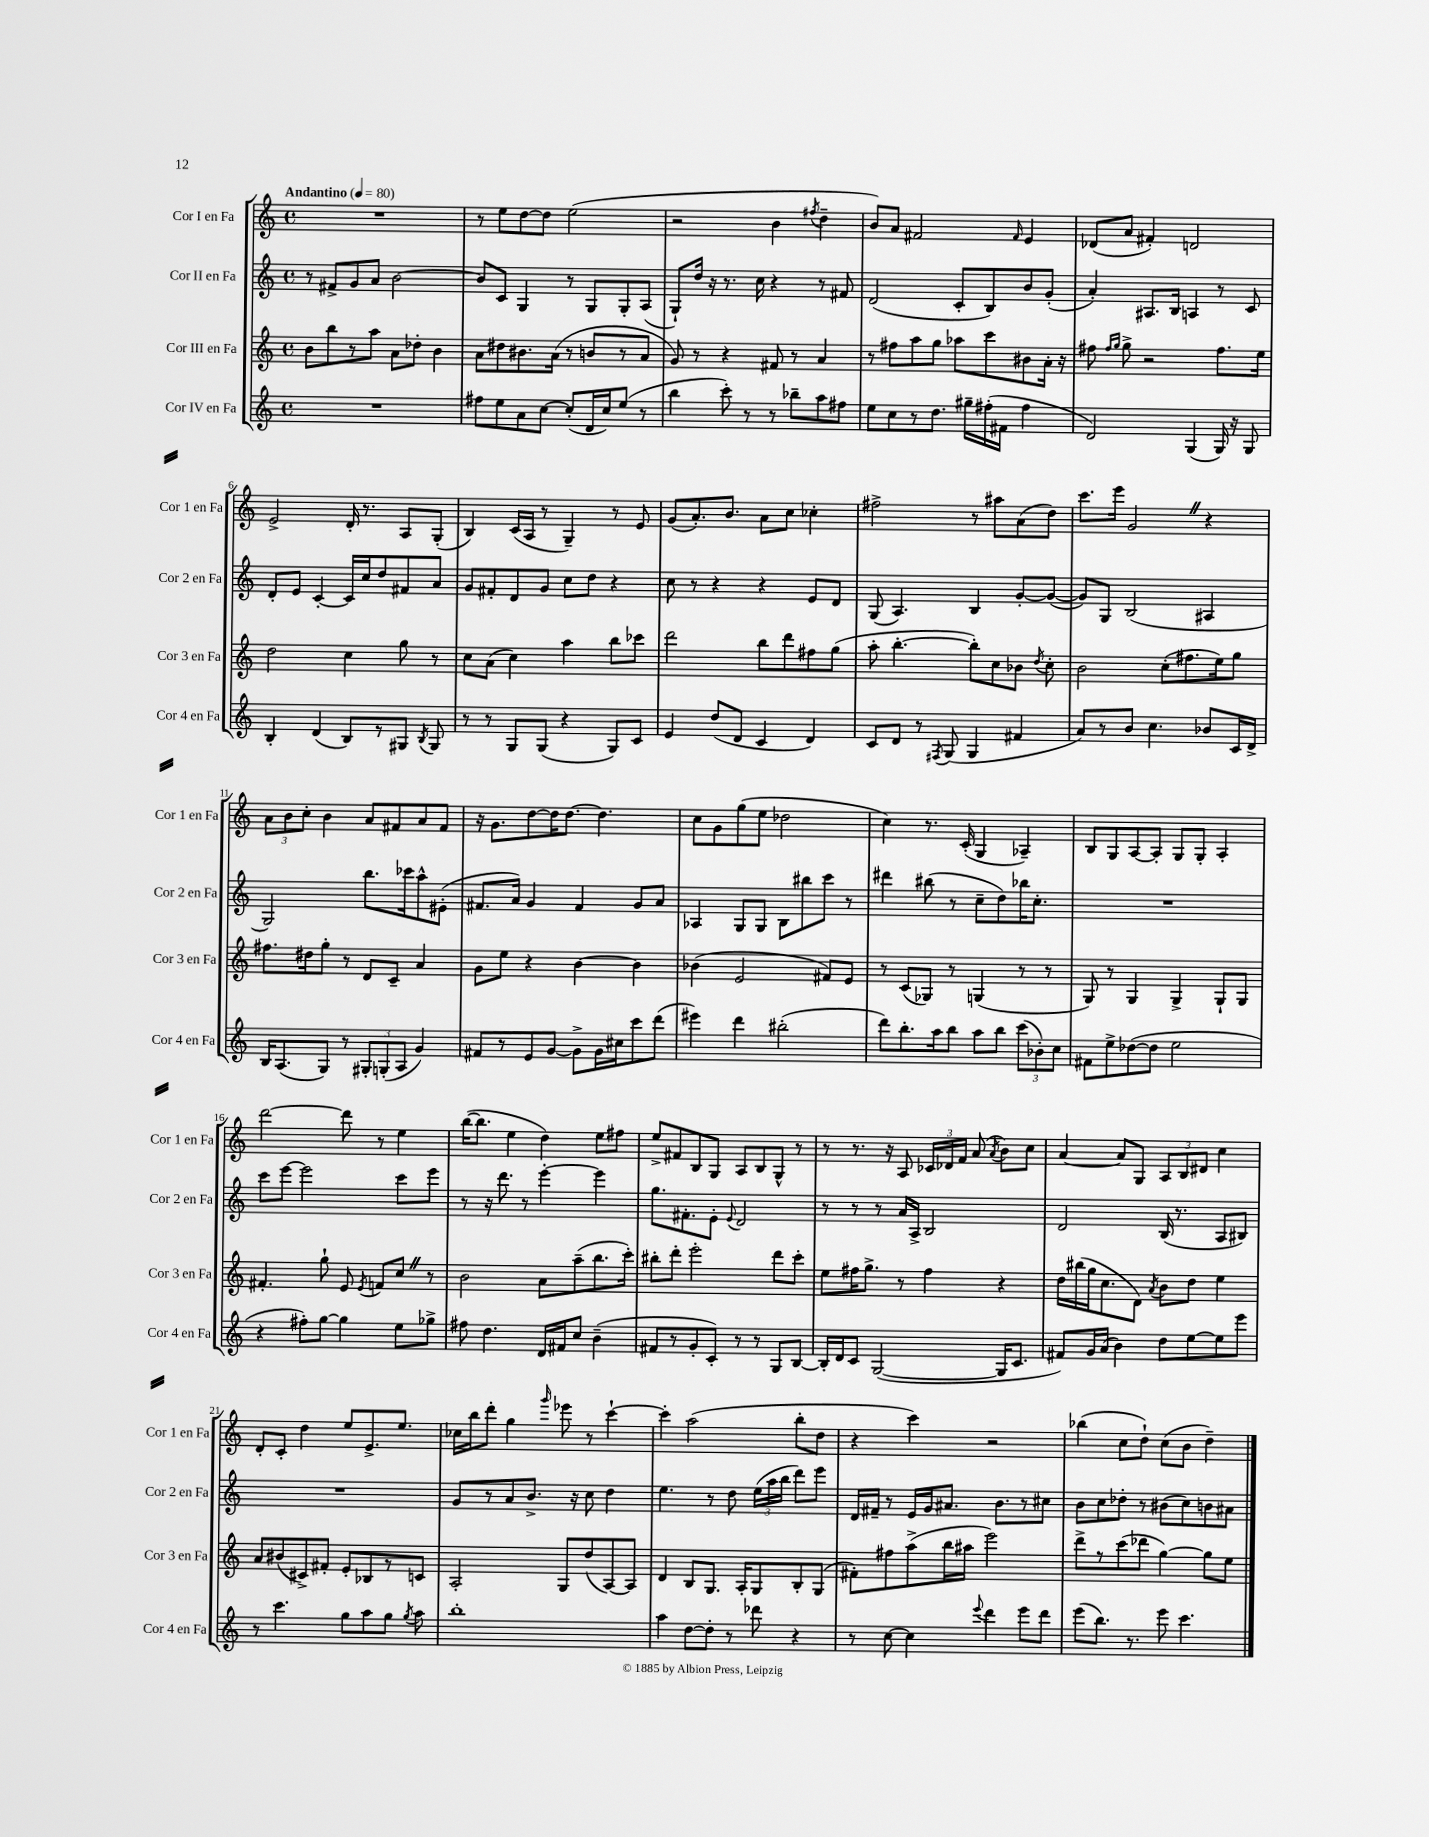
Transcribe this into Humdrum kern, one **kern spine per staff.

**kern	**kern	**kern	**kern
*staff4	*staff3	*staff2	*staff1
*clefG2	*clefG2	*clefG2	*clefG2
*k[]	*k[]	*k[]	*k[]
*M4/4	*M4/4	*M4/4	*M4/4
*met(c)	*met(c)	*met(c)	*met(c)
*MM80	*MM80	*MM80	*MM80
1r	8b	8r	1r
.	8bb	8f#^	.
.	8r	8g	.
.	8aa	8a	.
.	8a	[2b	.
.	8dd-'	.	.
.	4b	.	.
=	=	=	=
8ff#	8a	8b]	8r
8ee	8dd#	8c	8ee
8a	8.b#	4G	[8dd
[8cc	.	.	8dd]
.	(16a	.	.
(8cc']	8r	8r	(2ee
16d	8b	8G	.
16cc)	.	.	.
(8ee	8r	8G'	.
8r	8a	(8A	.
=	=	=	=
4bb	8g)	8G`)	2r
.	8r	16dd	.
.	.	16r	.
8ccc')	4r	8.r	.
8r	.	.	.
.	.	16cc	.
8r	8f#	4r	4b
8bb-~	8r	.	.
.	.	.	8qff#
8aa	4a	8r	4dd~
8ff#	.	8f#	.
=	=	=	=
8ee	8r	(2d	8b)
8cc	8ff#	.	8a
8r	8aa	.	2f#
8.dd	8gg	.	.
.	8aa-	8c'	.
16gg#~	.	.	.
(16ff#'	8ccc	8B)	.
16f#	.	.	.
.	.	.	16qqf#
4ff#	8b#	8b	4e
.	16a'	(8g'	.
.	16r	.	.
=	=	=	=
2d)	8ff#	4a')	(8d-
.	16qqff#	.	.
.	16qqgg	.	.
.	8gg^	.	8a
.	2r	8.A#	4f#')
.	.	16B	.
(4G	.	4A	2d
16G)	8.ff#	8r	.
16r	.	.	.
8G	.	8c	.
.	16ee	.	.
=	=	=	=
4B'	2dd	8d'	2e^
.	.	8e	.
(4d	.	[4c'	.
8B)	4cc	16c]	16d'
.	.	16cc	8.r
8r	.	8dd	.
8G#	8gg	8f#	8A
8qB	.	.	.
8G#	8r	8a	(8G'
=	=	=	=
8r	8cc	8g	4B)
8r	(8a	8f#'	.
8G	4cc)	8d	(16c
.	.	.	16A
(8G	.	8g	8r
4r	4aa	8cc	4G~)
.	.	8dd	.
8G)	8bb	4r	8r
8c	8ccc-	.	8e
=	=	=	=
4e	2ddd	8cc	(8g
.	.	8r	8.a')
(8dd	.	4r	.
.	.	.	8.b
8d	.	.	.
4c	8bb	4r	8a
.	8ddd	.	8cc
4d)	8ff#	8e	4cc-'
.	(8gg	8d	.
=	=	=	=
8c	8aa'	(8G	2ff#^
8d	[4.bb'	4.A)	.
8r	.	.	.
8qF#	.	.	.
(8G	.	.	.
4G	8bb'])	4B	8r
.	8cc	.	8aa#
4f#	8b-	[8g'	(8a
.	8qdd	.	.
.	8cc'	(8g_	8dd)
=	=	=	=
8a)	2b	8g])	8.ccc
8r	.	8G	.
.	.	.	16eee
8b	.	(2B	2g
4.cc	.	.	.
.	(8cc'	.	.
.	8.ff#	.	.
8b-	.	4A#	4r
.	16ee)	.	.
16c	8gg	.	.
16d^	.	.	.
=	=	=	=
16B	8.ff#	2G)	12a
(8.A	.	.	.
.	.	.	12b
.	.	.	12cc'
.	16dd#	.	.
8G)	8gg'	.	4b
8r	8r	.	.
12G#'	8d	8.bb	8a
(12G'	.	.	.
.	8c~	.	8f#
12A	.	.	.
.	.	16ccc-	.
4g)	4a	8aa^^	8a
.	.	(8e#'	8f#
=	=	=	=
8f#	8g	8.f#	16r
.	.	.	8.g
8r	8ee	.	.
.	.	16a)	.
8e	4r	4g	[8dd
[8g	.	.	16dd]
.	.	.	[8.dd
8g^]	[4b	4f#	.
16g	.	.	4.dd]
16cc#	.	.	.
8ccc	4b]	8g	.
(8ddd	.	8a	.
=	=	=	=
4eee#)	(4b-	4A-	8cc
.	.	.	8g
4ddd	2e	8G	(8gg
.	.	8G	8ee
(2bb#'	.	8B	2dd-
.	.	8bb#	.
.	8f#)	8ccc	.
.	8e	8r	.
=	=	=	=
8ddd)	8r	4ddd#	4cc)
8.bb'	(8c	.	.
.	8G-)	(8bb#	8.r
16aa	.	.	.
8bb	8r	8r	.
.	.	.	(16c'
8aa	(4G	8cc~	4G
8bb	.	8dd)	.
(12ccc	8r	16bb-	4A-~)
.	.	8.cc'	.
12b-')	.	.	.
.	8r	.	.
12cc	.	.	.
=	=	=	=
8f#	8G)	1r	8B
8ee^	8r	.	8G
([8dd-	4G	.	[8A
8dd-]	.	.	8A']
2ee	4G^	.	8G
.	.	.	8G'
.	8G`	.	4A'
.	8G	.	.
=	=	=	=
4r	4.f#'	8ccc	[2ddd
.	.	[8eee	.
8ff#')	.	2eee]	.
[8gg	8gg`	.	.
4gg]	8e	.	8ddd]
.	8qe	.	.
.	8f	.	8r
8ee	8cc	8ccc	4ee
8gg-^	8r	8eee	.
=	=	=	=
8ff#	2b	8r	([16bb
.	.	.	8.bb]
4.dd	.	16r	.
.	.	8.ddd	.
.	.	.	4ee
.	.	8r	.
16d	8a	[4eee'	4dd)
16f#	.	.	.
8cc	(8aa~	.	.
(4b~	8.bb	4eee]	8ee
.	.	.	8ff#
.	16ccc')	.	.
=	=	=	=
8f#	8bb#'	8.gg	8ee^
8r	8ddd'	.	8f#
.	.	8.f#'	.
8g'	2eee'	.	8B
8c')	.	8e'	8G
.	.	8qqe	.
8r	.	2d	8A
8r	.	.	8B
8G	8ddd	.	8G^^
[8B	8ccc'	.	8r
=	=	=	=
16B']	8ee	8r	8r
16d	.	.	.
8c	16ff#	8r	8.r
.	8.gg^	.	.
([2G	.	8r	.
.	.	.	16r
.	8r	16a	8A
.	.	16A^	.
.	4ff#	2B	24c-
.	.	.	24d-
.	.	.	24f
.	.	.	(8a
.	.	.	8qa
16G]	4r	.	8b)
8.c	.	.	.
.	.	.	8cc
=	=	=	=
8f#)	16dd	2d	[4a
.	(16bb#	.	.
16g	16gg	.	.
(16a	8.cc	.	.
4b)	.	.	8a]
.	8d)	.	8G
.	8qa	.	.
8dd	8b	(16B	12A
.	.	8.r	.
.	.	.	12B
[8ee	8dd	.	.
.	.	.	12d#
8ee]	4ee	8A	4cc
8eee	.	8B#)	.
=	=	=	=
8r	8a	1r	8d'
4.ccc	(8b#	.	8c'
.	8c#^)	.	4dd
.	8f#'	.	.
8gg	8e'	.	8ee
8aa	8B-	.	8.e^
8gg	8r	.	.
.	.	.	8.ee
8qgg	.	.	.
8aa	8c	.	.
=	=	=	=
1bb'	2A'	8g	16cc-
.	.	.	16bb
.	.	8r	8ddd'
.	.	8a	4gg
.	.	8.b^	.
.	.	.	16qqggg
.	8G	.	8eee-
.	.	16r	.
.	(8dd	8cc	8r
.	[8A)	4dd	[4ccc`
.	8A]	.	.
=	=	=	=
4aa	4d	4.ee	4ccc']
[8dd	8B	.	(2aa
8dd']	8.G	8r	.
8r	.	8dd	.
.	16A'	.	.
8ddd-	8G	(24ee	.
.	.	24aa	.
.	.	24bb	.
4r	8B'	8ddd)	8bb'
.	(8G	8eee	8dd
=	=	=	=
8r	8f#')	16d	4r
.	.	16f#~	.
[8cc	8ff#	8r	.
4cc]	(8aa^	16e	4ccc)
.	.	16g	.
.	16bb	8.a#	.
.	16aa#	.	.
8qqeee	.	.	.
4ddd	2eee)	.	2r
.	.	8.b	.
8eee	.	8r	.
8ddd	.	8cc#	.
=	=	=	=
(8eee	8ddd^	8b	(4bb-
8.bb)	8r	8cc	.
.	(8ccc	8dd-'	8cc
8.r	.	.	.
.	8ddd-	8r	8dd`)
8eee	[4gg)	(8b#	(8cc
4.ccc	.	8cc)	8b
.	8gg]	8b	4dd~)
.	8ee	8a#	.
==	==	==	==
*-	*-	*-	*-
